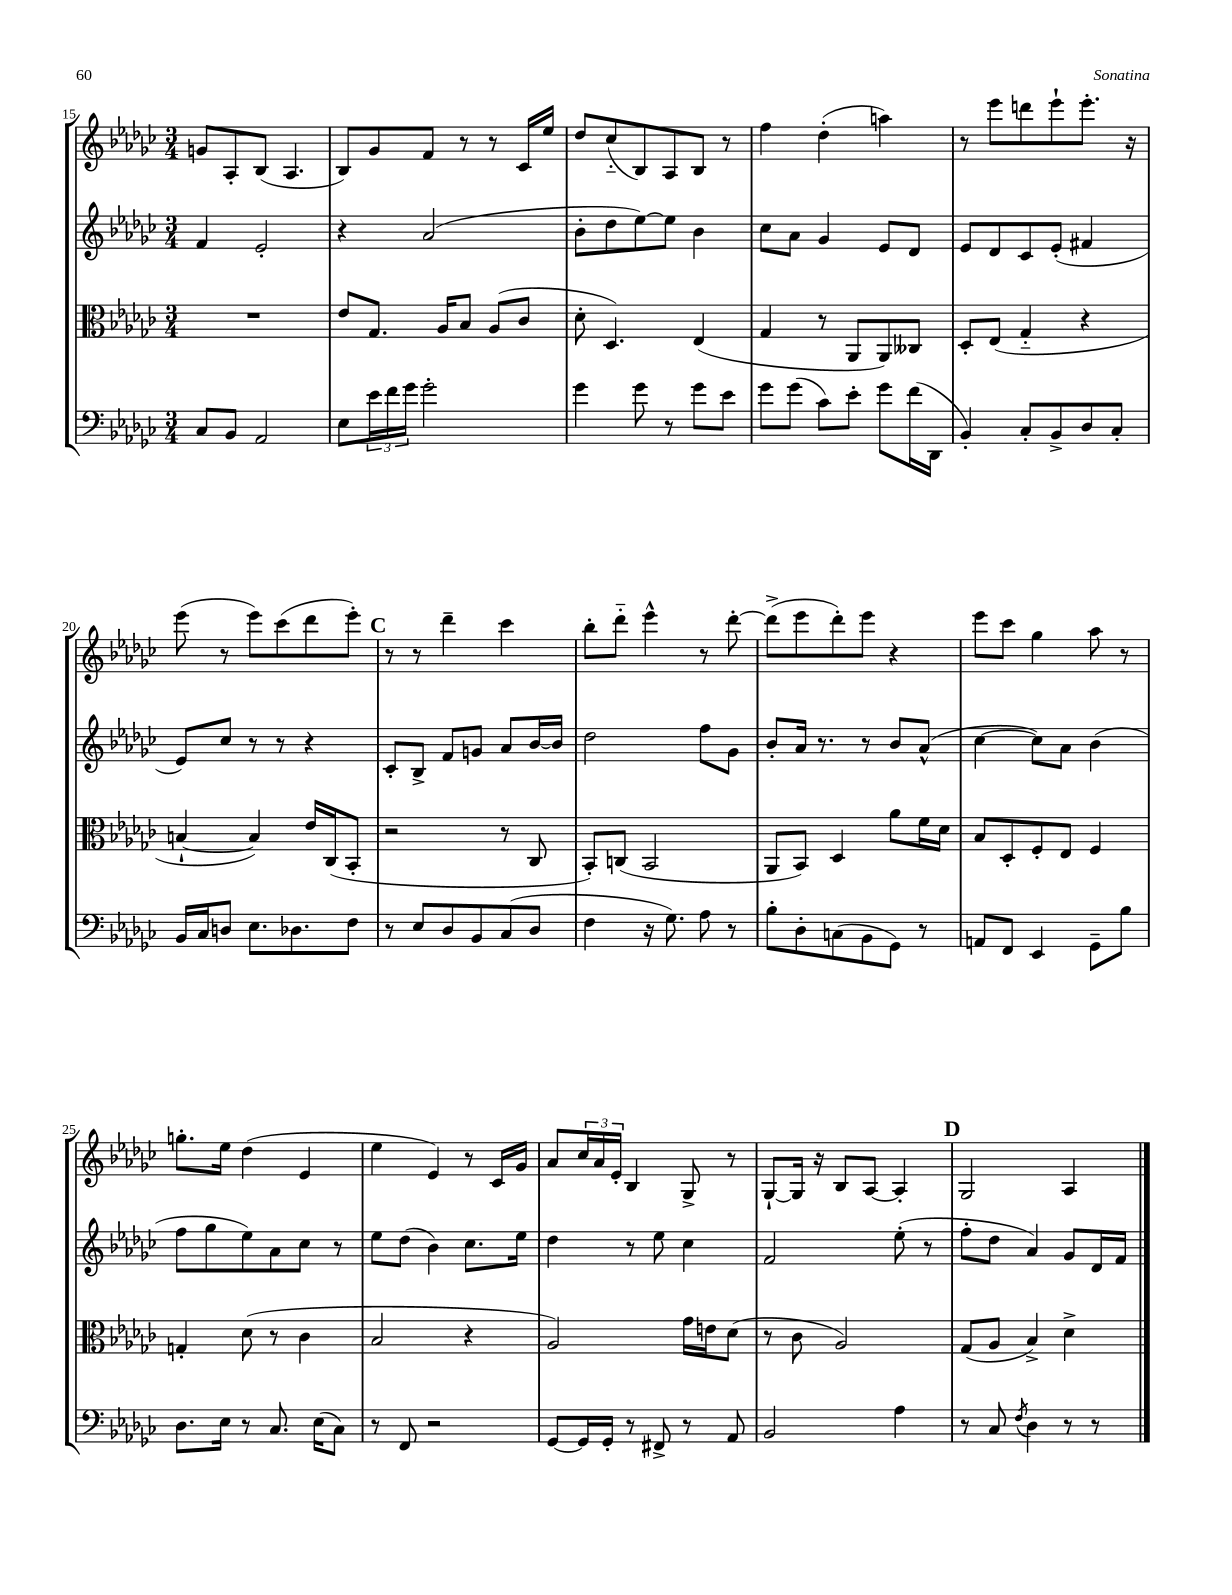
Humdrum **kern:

**kern	**kern	**kern	**kern
*part4	*part3	*part2	*part1
*staff4	*staff3	*staff2	*staff1
*clefF4	*clefC3	*clefG2	*clefG2
*k[b-e-a-d-g-c-]	*k[b-e-a-d-g-c-]	*k[b-e-a-d-g-c-]	*k[b-e-a-d-g-c-]
*M3/4	*M3/4	*M3/4	*M3/4
=15	=15	=15	=15
8C-/L	2.r	4f/	8gn/L
8BB-/J	.	.	8A-'/
2AA-/	.	2e-'/	(8B-/J
.	.	.	4.A-/
=16	=16	=16	=16
8E-\L	8e-/L	4r	8B-/L)
24e-\L	8.G-/J	.	8g-/
24f\	.	.	.
24g-\JJ	.	.	.
2g-'\	.	(2a-/	8f/J
.	16A-/KL	.	.
.	8B-/J	.	8r
.	(8A-/L	.	8r
.	8c-/J	.	16c-/LL
.	.	.	16ee-/JJ
=17	=17	=17	=17
4g-\	8d-'\	8b-'\L	8dd-/L
.	4.D-/)	8dd-\	(8cc-/
8g-\	.	[8ee-\)	8B-/)
8r	.	8ee-\J]	8A-/
8g-\L	(4E-/	4b-\	8B-/J
8e-\J	.	.	8r
=18	=18	=18	=18
8g-\L	4G-/	8cc-\L	4ff\
(8g-\J	.	8a-\J	.
8c-\L)	8r	4g-/	(4dd-'\
8e-'\J	8AA-/L	.	.
8g-\L	8AA-/)	8e-/L	4aan\)
(16f\L	8C--X/J	8d-/J	.
16DD-\JJ	.	.	.
=19	=19	=19	=19
4BB-'/)	8D-'/L	8e-/L	8r
.	(8E-/J	8d-/	8eee-\L
8C-'/L	4G-/	8c-/	8dddn\
8BB-^/	.	(8e-'/J	8eee-`\
8D-/	4r	4f#X/	8.eee-'\J
8C-'/J	.	.	.
.	.	.	16r
!!LO:LB:g=z
=20	=20	=20	=20
16BB-/LL	[4Bn`/	8e-/L)	(8eee-\
16C-/J	.	.	.
8Dn/J	.	8cc-/J	8r
8.E-\L	4B/])	8r	8eee-\L)
.	.	8r	(8ccc-\
8.D-X\	.	.	.
.	16e-/LL	4r	8ddd-\
.	(16C-/J	.	.
8F\J	8BB-'/J	.	8eee-'\J)
!!LO:REH:place=s1:t=C
=21	=21	=21	=21
8r	2r	8c-'/L	8r
8E-/L	.	8B-^/J	8r
8D-/	.	8f/L	4ddd-~\
8BB-/	.	8gn/J	.
(8C-/	8r	8a-/L	4ccc-\
8D-/J	8C-/	[16b-/L	.
.	.	16b-/JJ]	.
=22	=22	=22	=22
4F\	8BB-'/L)	2dd-\	8bb-'\L
.	(8Cn/J	.	8ddd-\J
16r	2BB-/	.	4eee-^^\
8.G-\)	.	.	.
8A-\	.	8ff\L	8r
8r	.	8g-\J	[8ddd-'\
=23	=23	=23	=23
8B-'\L	8AA-/L	8b-'/L	(8ddd-^\L]
8D-'\	8BB-/J)	16a-/Jk	8eee-\
.	.	8.r	.
(8Cn\	4D-/	.	8ddd-'\)
8BB-\	.	8r	8eee-\J
8GG-\J)	8a-\L	8b-/L	4r
8r	16f\L	(8a-^^/J	.
.	16d-\JJ	.	.
=24	=24	=24	=24
8AAn/L	8B-/L	[4cc-\	8eee-\L
8FF/J	8D-'/	.	8ccc-\J
4EE-/	8F'/	8cc-\L])	4gg-\
.	8E-/J	8a-\J	.
8GG-~\L	4F/	(4b-\	8aa-\
8B-\J	.	.	8r
!!LO:LB:g=z
=25	=25	=25	=25
8.D-\L	4Gn'/	8ff\L	8.ggn'\L
.	.	8gg-\	.
16E-\Jk	.	.	16ee-\Jk
8r	(8d-\	8ee-\)	(4dd-\
8.C-/	8r	8a-\	.
.	4c-\	8cc-\J	4e-/
(16E-\KL	.	.	.
8C-\J)	.	8r	.
=26	=26	=26	=26
8r	2B-/	8ee-\L	4ee-\
8FF/	.	(8dd-\J	.
2r	.	4b-\)	4e-/)
.	4r	8.cc-\L	8r
.	.	.	16c-/LL
.	.	16ee-\Jk	16g-/JJ
=27	=27	=27	=27
[8GG-/L	2A-/)	4dd-\	8a-/L
16GG-/L]	.	.	24cc-/L
.	.	.	24a-/
16GG-'/JJ	.	.	.
.	.	.	24e-'/JJ
8r	.	8r	4B-/
8FF#X^/	.	8ee-\	.
8r	16g-\LL	4cc-\	8G-^/
.	16en\J	.	.
8AA-/	(8d-\J	.	8r
=28	=28	=28	=28
2BB-/	8r	2f/	[8G-`/L
.	8c-\	.	16G-/Jk]
.	.	.	16r
.	2A-/)	.	8B-/L
.	.	.	[8A-/J
4A-\	.	(8ee-'\	4A-'/]
.	.	8r	.
!!LO:REH:place=s1:t=D
=29	=29	=29	=29
8r	(8G-/L	8ff'\L	2G-/
8C-/	8A-/J	8dd-\J	.
8qF/	.	.	.
4D-\	4B-^/)	4a-/)	.
8r	4d-^\	8g-/L	4A-/
8r	.	16d-/L	.
.	.	16f/JJ	.
==	==	==	==
*-	*-	*-	*-
